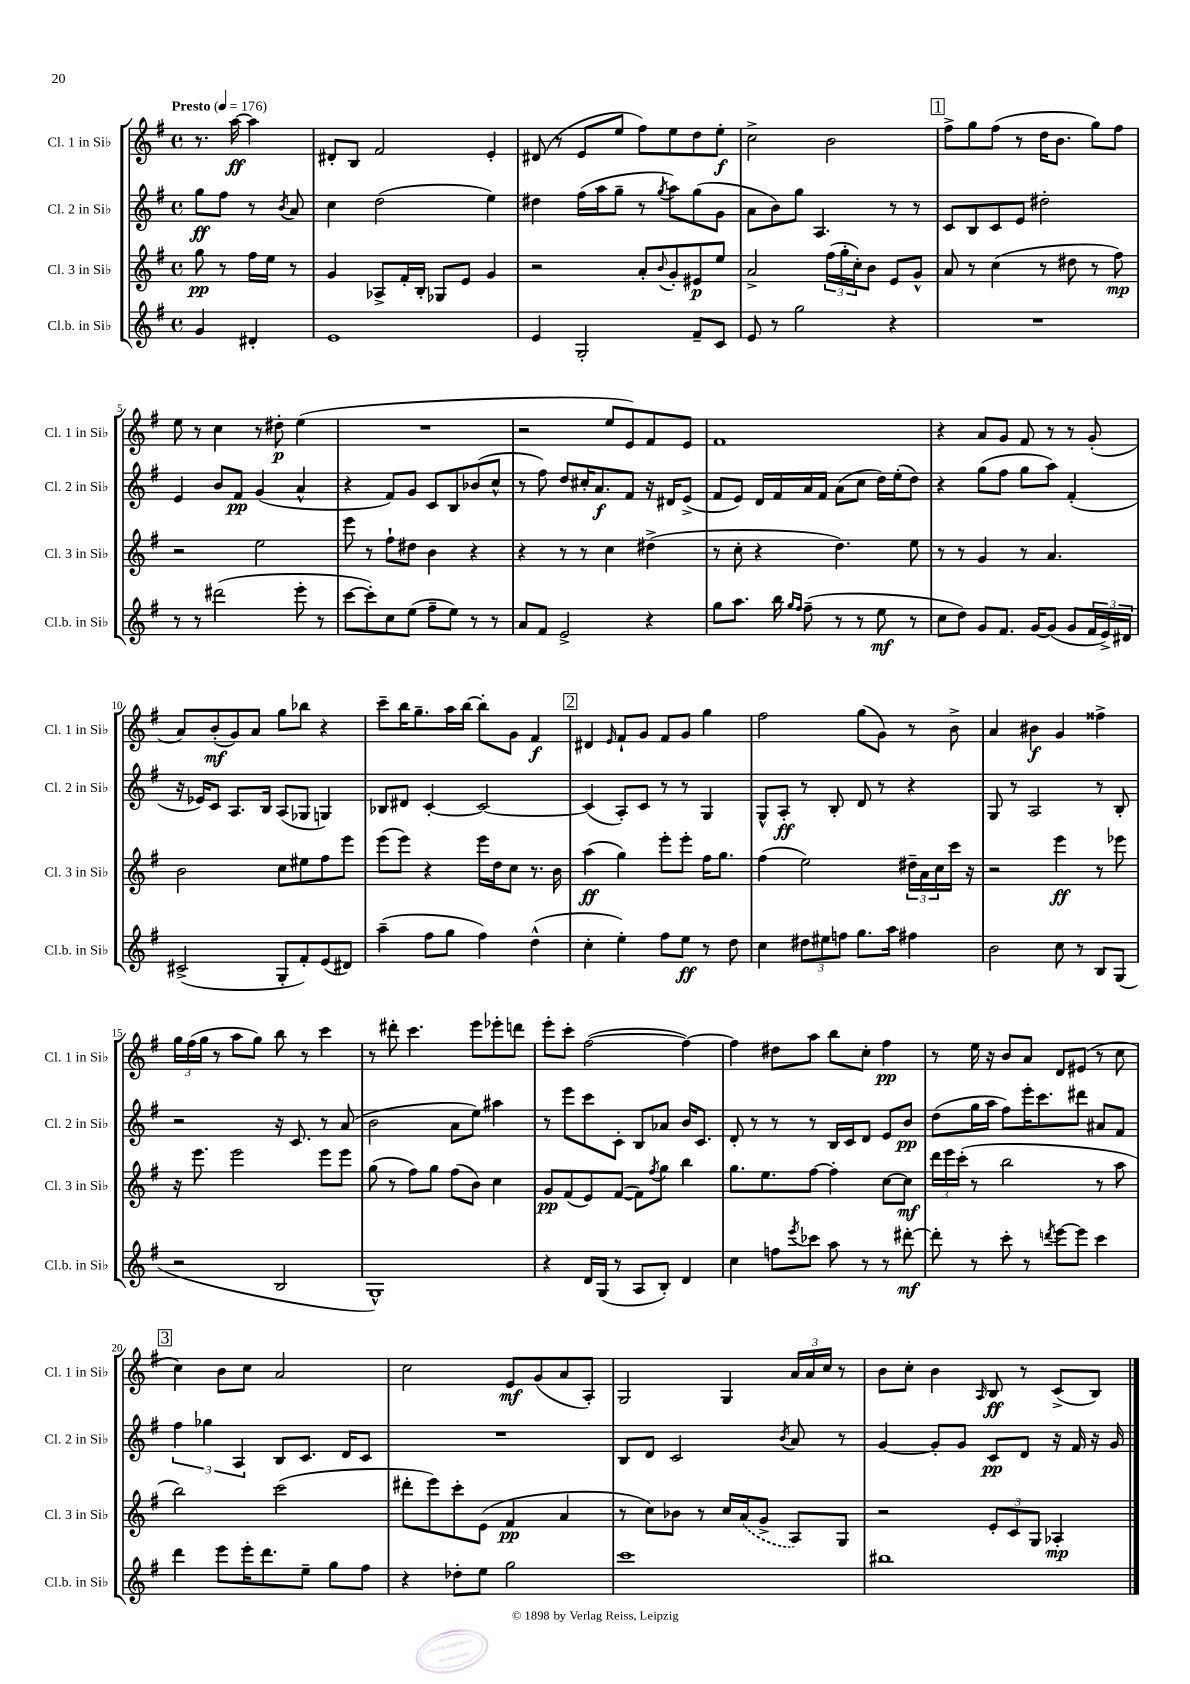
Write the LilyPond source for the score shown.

<<
\new StaffGroup <<
\new Staff = "s0" \with { instrumentName = "Cl. 1 in Sib" shortInstrumentName = "Cl. 1 in Sib" } {
    \clef treble \key g \major \defaultTimeSignature \time 4/4 \partial 2 \tempo "Presto" 4 = 176
    r8. a''16~\ff a''4 |
    dis'8-. b8 fis'2 e'4-. |
    dis'8( r8 e'8 e''8 fis''8) e''8 d''8 e''8-.\f |
    c''2-> b'2 |
    \mark \markup { \box "1" } fis''8-> g''8 fis''8( r8 d''16 b'8. g''8) fis''8 |
    e''8 r8 c''4 r8 dis''8-.\p e''4( |
    R1 |
    r2 e''8 e'8) fis'8 e'8 |
    fis'1 |
    r4 a'8 g'8 fis'8 r8 r8 g'8-.( |
    a'8) b'8-.\mf( g'8) a'8 g''8 bes''8 r4 |
    c'''8-- b''16 g''8.-- a''16 b''16~ b''8-. g'8 fis'4\f |
    \mark \markup { \box "2" } dis'4 \grace { e'16 } fis'8-! g'8 fis'8 g'8 g''4 |
    fis''2 g''8( g'8) r8 b'8-> |
    a'4 bis'4\f g'4 fisis''4-> |
    \tuplet 3/2 { g''16 fis''16( g''16 } r8 a''8 g''8) b''8 r8 c'''4 |
    r8 dis'''8-. c'''4. e'''8 ees'''8-. d'''8 |
    e'''8-. c'''8-. fis''2~( fis''4~) |
    fis''4 dis''8 a''8 b''8 c''8-. fis''4\pp |
    r8 e''16 r16 b'8 a'8 d'8 eis'8( r8 c''8 |
    \mark \markup { \box "3" } c''4) b'8 c''8 a'2 |
    c''2 e'8\mf g'8( a'8 a8-.) |
    g2 g4 \tuplet 3/2 { a'16 a'16 c''16 } r8 |
    b'8 c''8-. b'4 \grace { a16 } b8\ff r8 c'8->( b8) \bar "|." |
}
\new Staff = "s1" \with { instrumentName = "Cl. 2 in Sib" shortInstrumentName = "Cl. 2 in Sib" } {
    \clef treble \key g \major \defaultTimeSignature \time 4/4 \partial 2
    g''8\ff fis''8 r8 \acciaccatura { b'8 } a'8 |
    c''4 d''2( e''4) |
    dis''4 fis''16( a''16 g''8-- r8 \acciaccatura { g''8 } a''8) g''8( g'8 |
    a'8 b'8) g''8 a4. r8 r8 |
    \mark \markup { \box "1" } c'8 b8 c'8 e'8 dis''2-. |
    e'4 b'8 fis'8\pp g'4( a'4-^ |
    r4 fis'8) g'8 c'8 b8 bes'8( c''8-^ |
    r8 fis''8) d''8 cis''16-. a'8.\f fis'8 r16 dis'16 e'8->( |
    fis'8 e'8) d'16 fis'16 a'16 fis'16 a'8( c''8 d''16) e''16-.( d''8) |
    r4 g''8( fis''8 g''8 a''8) fis'4-.( |
    r16 ees'16) c'8 a8. b16 a8( ges8 g4) |
    bes8 dis'8 c'4~-. c'2~ |
    \mark \markup { \box "2" } c'4( a8-.) c'8 r8 r8 g4 |
    g8-^ a8-.\ff r8 b8-. d'8 r8 r4 |
    g8 r8 a2 r8 b8-. |
    r2 r16 c'8. r8 a'8( |
    b'2 a'8 e''8) ais''4 |
    r8 e'''8 c'''8 c'8-. b8 aes'8 b'16 c'8. |
    d'8-. r8 r8 r8 b16 c'16 d'8 e'8 b'8\pp |
    d''8( g''16 a''16 fis''8) e'''16-. c'''8. dis'''8 ais'8 fis'8 |
    \mark \markup { \box "3" } \tuplet 3/2 { fis''4 ges''4 a4 } b8 c'8. d'16 c'8 |
    R1 |
    b8 d'8 c'2 \acciaccatura { b'8 } a'8 r8 |
    g'4~ g'8-. g'8 c'8\pp d'8 r16 fis'16 r16 g'16 \bar "|." |
}
\new Staff = "s2" \with { instrumentName = "Cl. 3 in Sib" shortInstrumentName = "Cl. 3 in Sib" } {
    \clef treble \key g \major \defaultTimeSignature \time 4/4 \partial 2
    g''8\pp r8 fis''16 e''16 r8 |
    g'4 aes8-> fis'16-. b16-. ges8 e'8 g'4 |
    r2 a'8-. \appoggiatura { b'8 } g'8-. eis'8\p e''8 |
    a'2-> \tuplet 3/2 { fis''16( g''16-. c''16-.) } b'8 e'8 g'8-^ |
    \mark \markup { \box "1" } a'8 r8 c''4( r8 dis''8 r8 fis''8\mp) |
    r2 e''2 |
    e'''8 r8 fis''8-! dis''8 b'4 r4 |
    r4 r8 r8 c''4 dis''4->( |
    r8 c''8-. r4 d''4.) e''8 |
    r8 r8 g'4 r8 a'4. |
    b'2 c''8 eis''8 fis''8 e'''8 |
    e'''8( e'''8) r4 e'''16 d''16 c''8 r8. b'16 |
    \mark \markup { \box "2" } a''4\ff( g''4) e'''8-. e'''8-. fis''16 g''8. |
    fis''4( e''2) \tuplet 3/2 { dis''16-- a'16 c''16 } c'''16 r16 |
    r2 e'''4\ff r8 ees'''8 |
    r16 e'''8. e'''2 e'''8 e'''8 |
    g''8( r8 fis''8) g''8 fis''8( b'8) c''4 |
    g'8\pp fis'8( e'8) fis'8~( fis'8) \acciaccatura { fis''8 } g''8 b''4 |
    g''8. e''8. fis''8~ fis''4-. c''8~ c''8\mf |
    \tuplet 3/2 { d'''16 e'''16 c'''16-.( } r8 b''2 r8 a''8 |
    \mark \markup { \box "3" } b''2) c'''2( |
    dis'''8-. e'''8) c'''8-. e'8( fis'4\pp a'4 |
    r8 c''8) bes'8 r8 c''16 \once \slurDashed a'16( g'8-> a8) g8 |
    r2 \tuplet 3/2 { e'8-. c'8 g8 } aes4-.\mp \bar "|." |
}
\new Staff = "s3" \with { instrumentName = "Cl.b. in Sib" shortInstrumentName = "Cl.b. in Sib" } {
    \clef treble \key g \major \defaultTimeSignature \time 4/4 \partial 2
    g'4 dis'4-. |
    e'1 |
    e'4 g2-. fis'8-- c'8 |
    e'8 r8 g''2 r4 |
    \mark \markup { \box "1" } R1 |
    r8 r8 dis'''2( e'''8-. r8 |
    c'''8~ c'''8-.) c''8 e''8( fis''8-- e''8) r8 r8 |
    a'8 fis'8 e'2-> r4 |
    g''8 a''8. b''16 \grace { g''16 fis''16 } fis''8--( r8 r8 e''8\mf r8 |
    c''8 d''8) g'8 fis'8. g'16~ g'8( g'8 \tuplet 3/2 { fis'16 e'16->) dis'16 } |
    cis'2->( g8-. fis'8-.) e'8( dis'8) |
    a''4--( fis''8 g''8 fis''4) d''4-^( |
    \mark \markup { \box "2" } c''4-. e''4-.) fis''8 e''8\ff r8 d''8 |
    c''4 \tuplet 3/2 { dis''8 eis''8 f''8 } g''8. a''16 fis''4 |
    b'2 c''8 r8 b8 g8( |
    r2 b2 |
    g1-^) |
    r4 d'16 g16( r8 a8 b8-.) d'4 |
    c''4 f''8 \acciaccatura { e'''8 } ces'''8 a''8 r8 r8 dis'''8~-.\mf |
    dis'''8-. r8 c'''8-. r8 \acciaccatura { d'''8 } e'''8~ e'''8 c'''4 |
    \mark \markup { \box "3" } d'''4 e'''8 e'''16-. d'''8. e''8-- g''8 fis''8 |
    r4 des''8-. e''8 g''2 |
    c'''1 |
    bis''1 \bar "|." |
}
>>
>>
